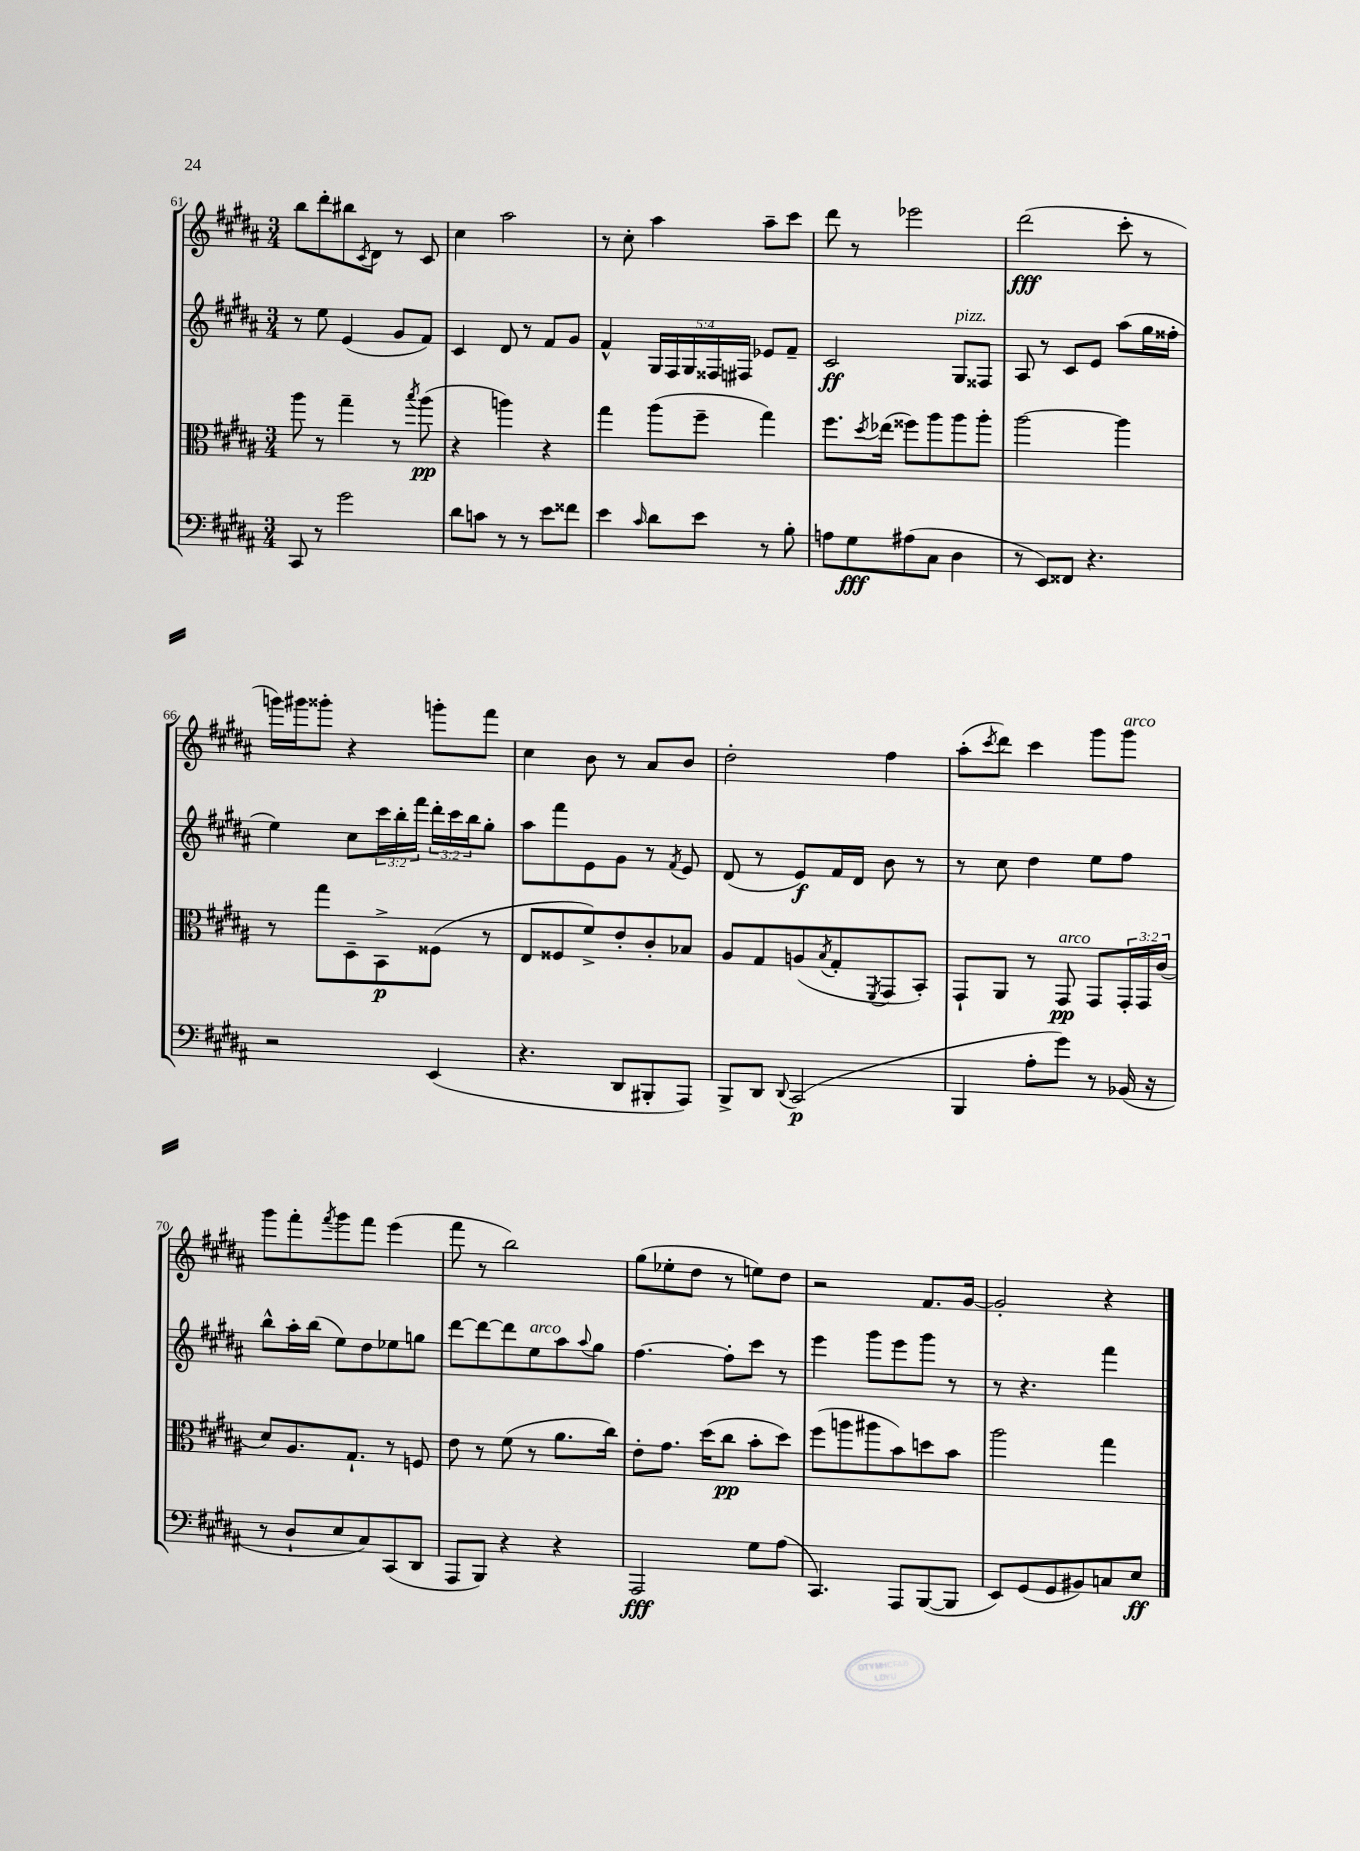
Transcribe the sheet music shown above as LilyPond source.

<<
\new StaffGroup <<
\new Staff = "s0" {
    \clef treble \key b \major \numericTimeSignature \time 3/4
    b''8 dis'''8-. bis''8 \acciaccatura { cis'8 } dis'8 r8 cis'8 |
    cis''4 ais''2 |
    r8 cis''8-. ais''4 ais''8-- cis'''8 |
    dis'''8 r8 ees'''2 |
    dis'''2\fff( cis'''8-. r8 |
    g'''16) gis'''16 gisis'''8-. r4 g'''8-. fis'''8 |
    cis''4 b'8 r8 ais'8 b'8 |
    dis''2-. fis''4 |
    ais''8-.( \acciaccatura { cis'''8 } dis'''8) cis'''4 gis'''8 gis'''8^\markup { \italic "arco" } |
    gis'''8 fis'''8-. \acciaccatura { fis'''8 } gis'''8 fis'''8 e'''4( |
    fis'''8 r8 b''2) |
    gis''8( ees''8-. dis''8 r8 e''8) dis''8 |
    r2 fis'8. gis'16~ |
    gis'2-. r4 \bar "|." |
}
\new Staff = "s1" {
    \clef treble \key b \major \numericTimeSignature \time 3/4 \override Staff.TupletNumber.text = #tuplet-number::calc-fraction-text
    r8 e''8 e'4( gis'8 fis'8) |
    cis'4 dis'8 r8 fis'8 gis'8 |
    fis'4-^ \tuplet 5/4 { gis16 fis16 gis16 fisis16 fis16 } ees'8 fis'8-- |
    cis'2\ff gis8^\markup { \italic "pizz." } fisis8 |
    ais8 r8 cis'8 e'8 ais''8( gis''16 fisis''16-. |
    e''4) cis''8 \tuplet 3/2 { cis'''16 b''16-. fis'''16 } \tuplet 3/2 { dis'''16-. cis'''16 b''16 } gis''8-. |
    ais''8 fis'''8 e'8 gis'8 r8 \acciaccatura { fis'8 } e'8 |
    dis'8( r8 e'8\f) fis'16 dis'16 b'8 r8 |
    r8 cis''8 dis''4 e''8 fis''8 |
    b''8-^ ais''16-. b''16( e''8) dis''8 ees''8 g''8 |
    dis'''8~ dis'''8~ dis'''8 e''8^\markup { \italic "arco" } ais''8 \appoggiatura { ais''8 } gis''8 |
    fis''4.~ fis''8-. cis'''8 r8 |
    e'''4 gis'''8 e'''8 gis'''8 r8 |
    r8 r4. fis'''4 \bar "|." |
}
\new Staff = "s2" {
    \clef alto \key b \major \numericTimeSignature \time 3/4 \override Staff.TupletNumber.text = #tuplet-number::calc-fraction-text
    ais''8 r8 gis''4-- r8 \acciaccatura { b''8 } ais''8\pp( |
    r4 a''4) r4 |
    gis''4 ais''8( fis''8-- gis''4) |
    fis''8. \acciaccatura { dis''8 } ees''16( fisis''8) ais''8 ais''8 ais''8-. |
    ais''2~ ais''4 |
    r8 gis''8 dis8-- b,8->\p fisis8( r8 |
    e8 fisis8 fis'8->) e'8-. cis'8-. bes8 |
    ais8 gis8 a8( \acciaccatura { b8 } gis8-. \acciaccatura { fis,8 } gis,8 b,8-.) |
    gis,8-! ais,8 r8 gis,8\pp^\markup { \italic "arco" } gis,8 \tuplet 3/2 { gis,16-. gis,16 cis'16( } |
    dis'8) ais8. gis8.-! r8 f8 |
    e'8 r8 fis'8( r8 ais'8. cis''16) |
    e'8-. gis'8. dis''16( cis''8\pp b'8-. dis''8) |
    fis''8( a''8 ais''8 b'8) d''8 b'8 |
    ais''2 gis''4 \bar "|." |
}
\new Staff = "s3" {
    \clef bass \key b \major \numericTimeSignature \time 3/4
    cis,8 r8 gis'2 |
    dis'8 c'8 r8 r8 e'8 fisis'8 |
    e'4 \grace { cis'16 } dis'8 e'8 r8 b8-. |
    a8 gis8\fff ais8( cis8 dis4 |
    r8 e,8) fisis,8 r4. |
    r2 e,4( |
    r4. dis,8 bis,,8-. ais,,8) |
    b,,8-> dis,8 \appoggiatura { dis,8 } cis,2\p( |
    b,,4 ais8-. gis'8) r8 bes,16( r16 |
    r8 dis8-! e8 cis8) cis,8( dis,8 |
    ais,,8 b,,8) r4 r4 |
    ais,,2\fff gis8 ais8( |
    cis,4.) ais,,8 b,,8~( b,,8 |
    e,8) gis,8( gis,8 bis,8) c8 e8\ff \bar "|." |
}
>>
>>
\layout { \context { \Score currentBarNumber = #61 } }
